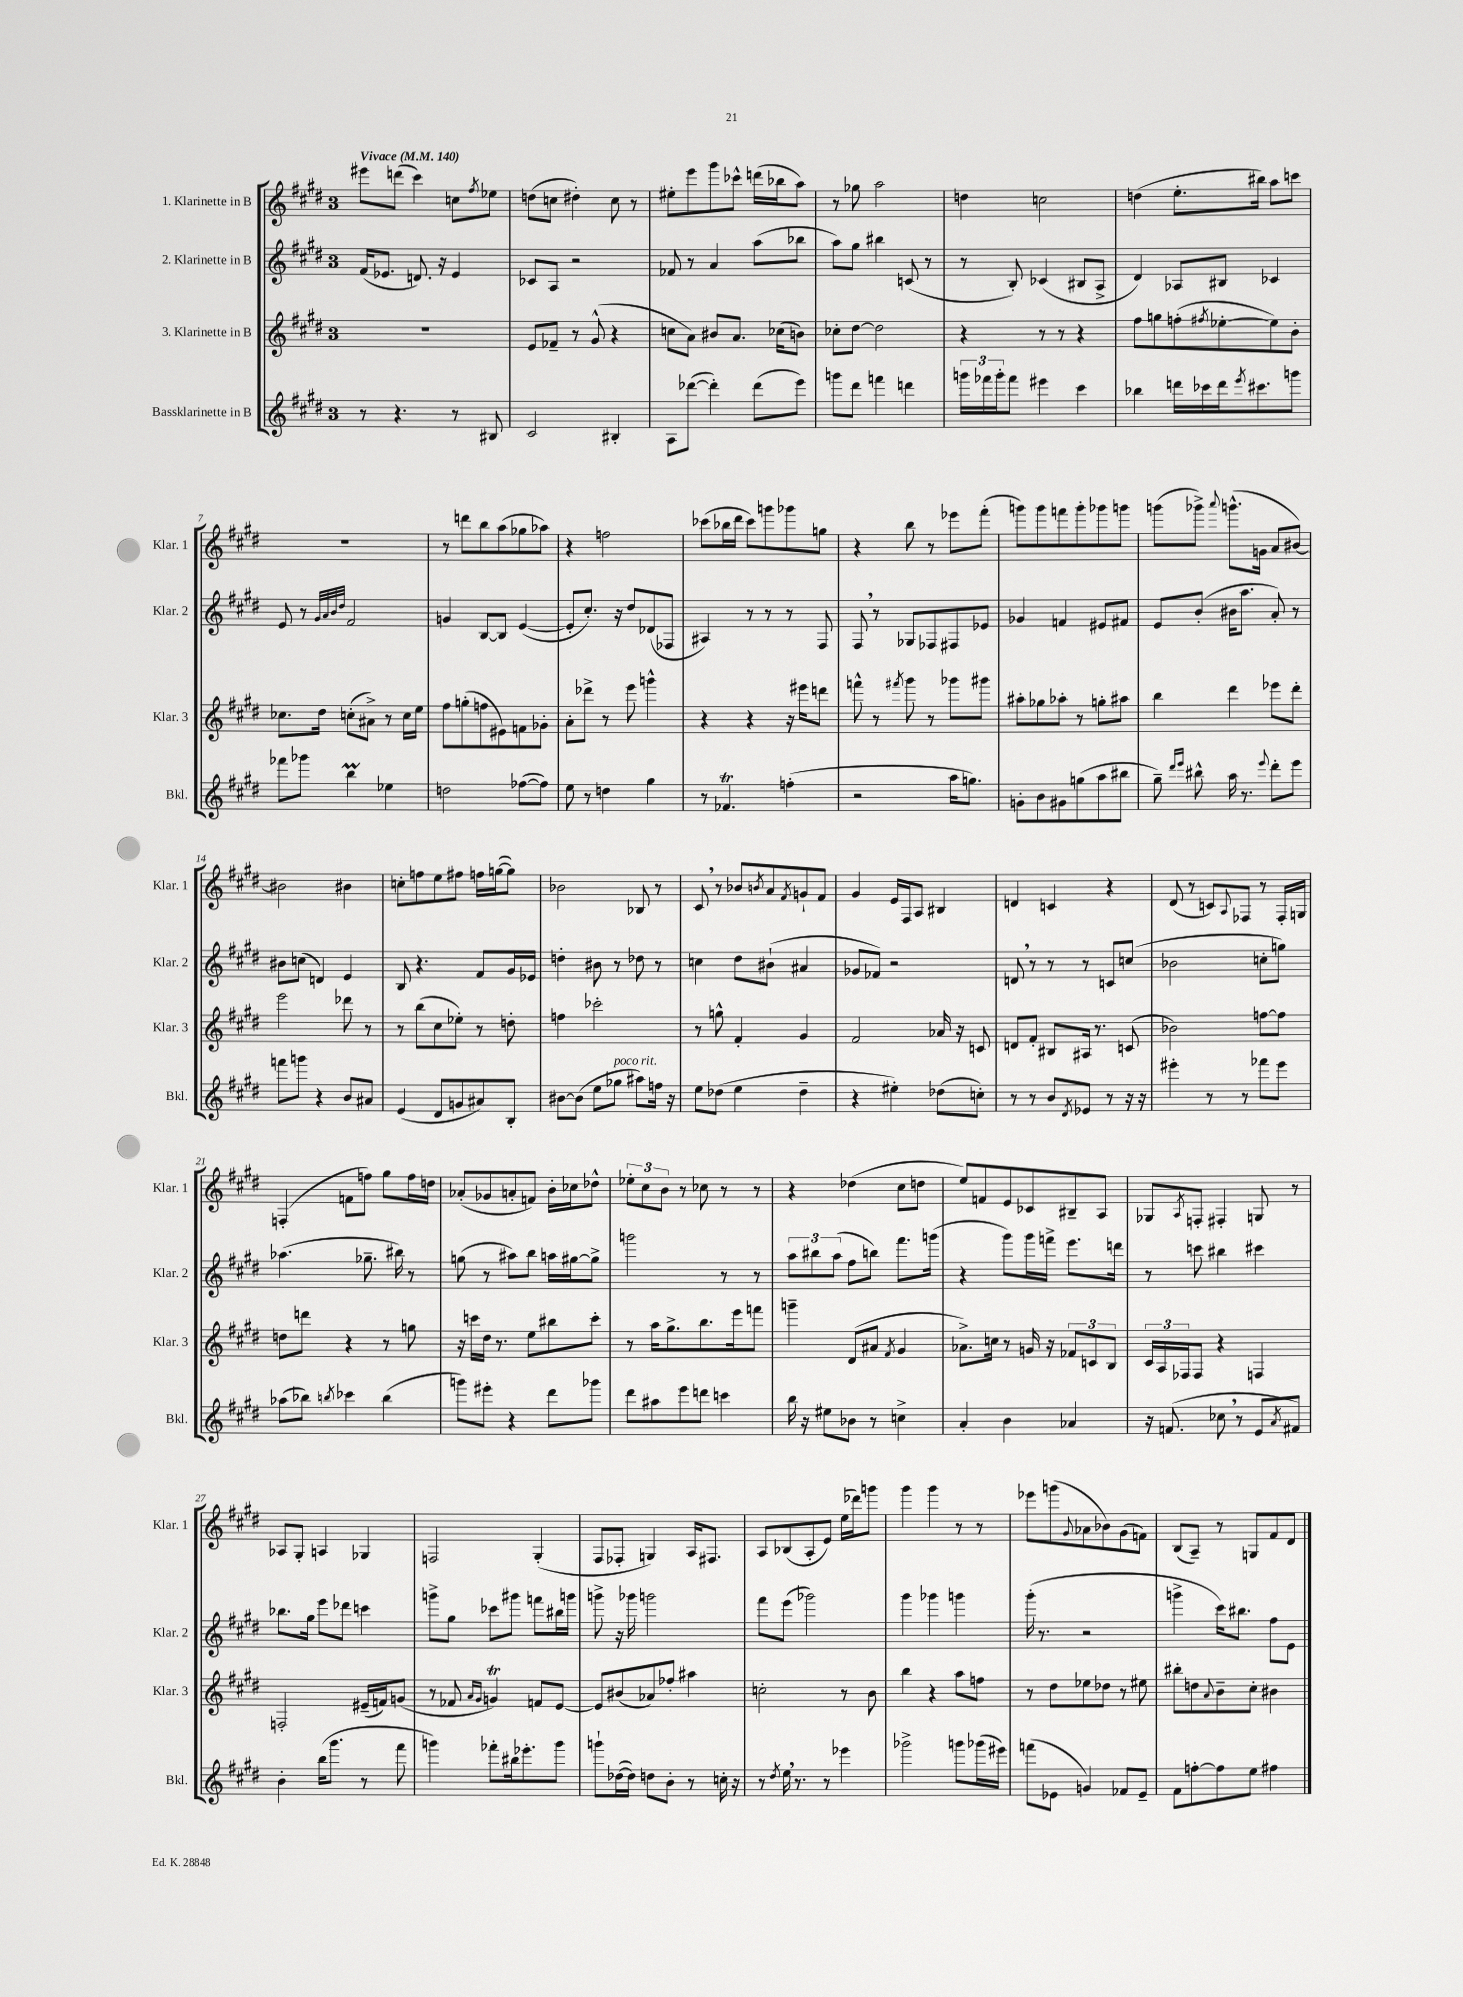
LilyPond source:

<<
\new StaffGroup <<
\new Staff = "s0" \with { instrumentName = "1. Klarinette in B" shortInstrumentName = "Klar. 1" } {
    \clef treble \key e \major \once \override Staff.TimeSignature.style = #'single-digit \time 3/4 \tempo "Vivace" 4 = 140
    eis'''8 d'''8( cis'''4) c''8 \acciaccatura { fis''8 } ees''8 |
    d''8( c''8 dis''4-.) c''8 r8 |
    eis''8-. e'''8 gis'''8 ces'''8-^ d'''16( bes''16 a''8) |
    r8 ges''8 a''2 |
    d''4 c''2 |
    d''4( e''8.-. bis''16) a''8 c'''8 |
    R2. |
    r8 d'''8 b''8 a''8( ges''8 aes''8) |
    r4 f''2 |
    ces'''8( bes''16 dis'''16 ces'''8) g'''8 ges'''8 g''8 |
    r4 b''8 r8 ees'''8 fis'''8-.( |
    g'''8) g'''8 f'''8 g'''8-. ges'''8 g'''8 |
    g'''8( ges'''8->) \appoggiatura { a'''8 } g'''8.-^( g'16 a'8 bis'8~) |
    bis'2 bis'4 |
    c''8-. f''8 e''8 fis''8 f''16 g''16~( g''8) |
    bes'2 bes8 r8 |
    cis'8 \breathe r8 bes'8 \acciaccatura { b'8 } a'8 \acciaccatura { fis'8 } g'8-! fis'8 |
    gis'4 e'16 fis16 a8 bis4 |
    d'4 c'4 r4 |
    dis'8( r8 c'8) \appoggiatura { a8 } fes8 r8 fes16-. g16 |
    f4-.( f'8 f''8) gis''8 f''16 d''16 |
    aes'8-.( ges'8 a'8-. f'8) b'16-. ces''16 des''8-^ |
    \tuplet 3/2 { ees''8-. cis''8 b'8 } r8 ces''8 r8 r8 |
    r4 des''4( cis''8 d''8 |
    e''8) f'8 e'8 ces'8 bis8-- a8 |
    ges8 \acciaccatura { a8 } f8-. fis4-. g8 r8 |
    aes8 gis8-. a4 ges4 |
    f2 gis4-.( |
    fis8 fes8-. g4) a16 fis8. |
    a8 bes8( a8-. e'8) e''16( des'''16) g'''8 |
    gis'''4 gis'''4 r8 r8 |
    ees'''8 g'''8( \appoggiatura { gis'8 } aes'8 bes'8) gis'8( f'8) |
    b8( a8--) r8 g8 fis'8 dis'8 \bar "|." |
}
\new Staff = "s1" \with { instrumentName = "2. Klarinette in B" shortInstrumentName = "Klar. 2" } {
    \clef treble \key e \major \once \override Staff.TimeSignature.style = #'single-digit \time 3/4
    fis'16( ees'8. d'8.) r16 ees'4 |
    ces'8 a8 r2 |
    fes'8 r8 a'4 a''8( bes''8 |
    a''8) gis''8 bis''4 c'8( r8 |
    r8 b8-.) ces'4( bis8 a8-> |
    dis'4) aes8 bis8 ces'4 |
    e'8 r8 \grace { gis'32 a'32 b'32 dis''32 } fis'2 |
    g'4 b8~ b8 e'4~( |
    e'8-. cis''8.-.) r16 dis''8 des'8( fes8 |
    ais4) r8 r8 r8 fis8 |
    fis8 \breathe r8 ges8 fes8 fis8 ees'8 |
    ges'4 f'4 eis'8 fis'8 |
    e'8 b'8-.( bis'16 a''8. a'8-.) r8 |
    bis'8 c''8( d'4) e'4 |
    b8 r4. fis'8 gis'16 ees'16 |
    d''4-. bis'8 r8 des''8 r8 |
    c''4 dis''8 bis'8-!( ais'4 |
    ges'8 fes'8) r2 |
    d'8 \breathe r8 r8 r8 c'8 c''8( |
    bes'2 c''8-. g''8) |
    aes''4.( ges''8.-- bis''16) r8 |
    g''8( r8 ais''8) b''8 a''16 gis''16~ gis''8-> |
    g'''2 r8 r8 |
    \tuplet 3/2 { a''8 bis''8 a''8( } fis''8 b''8) fis'''8. g'''16( |
    r4 gis'''8) gis'''16 f'''16-> e'''8. d'''16 |
    r8 c'''8 bis''4 cis'''4 |
    bes''8. gis''16 e'''8 des'''8 c'''4 |
    g'''8-> gis''8 ces'''8 gis'''8 f'''8 bis''16 g'''16 |
    g'''8-> r16 ges'''16 g'''2 |
    fis'''8 e'''8( ges'''2) |
    gis'''4 ges'''4 g'''4 |
    gis'''16-.( r8. r2 |
    g'''4-> cis'''16) bis''8. fis''8 e'8 \bar "|." |
}
\new Staff = "s2" \with { instrumentName = "3. Klarinette in B" shortInstrumentName = "Klar. 3" } {
    \clef treble \key e \major \once \override Staff.TimeSignature.style = #'single-digit \time 3/4
    R2. |
    e'8 fes'8-- r8 gis'8-^( r4 |
    c''8 a'8) bis'8 a'8. ces''16( b'8) |
    ces''8-. dis''8~ dis''2 |
    r4 r8 r8 r4 |
    fis''8 g''8 f''8-.( \acciaccatura { fis''8 } ees''8~-. ees''8) b'8-. |
    ces''8. dis''16 c''8-.( ais'8->) r8 c''16 e''16 |
    fis''8 g''8-.( f''8 eis'8) f'8 ges'8-. |
    a'8-. des'''8-> r8 e'''8 g'''4-^ |
    r4 r4 r16 eis'''16 d'''8 |
    f'''8-^ r8 \acciaccatura { fis'''8 } gis'''8 r8 ges'''8 gis'''8 |
    ais''8-. ges''8 aes''8-. r8 g''8-. ais''8 |
    b''4 dis'''4 ees'''8 dis'''8-. |
    e'''2 des'''8 r8 |
    r8 b''8( cis''8 ees''8-.) r8 d''8-. |
    f''4 ces'''2-. |
    r8 g''8-^ fis'4-. gis'4 |
    fis'2 aes'16 r16 c'8 |
    d'8 fis'8-. bis8 ais16 r8. c'8( |
    bes'2) f''8~ f''8 |
    d''8 d'''8 r4 r8 g''8 |
    r16 c'''16 dis''16 r8. e''8 bis''8 c'''8-. |
    r8 a''16 gis''8.-> b''8. e'''16 f'''8 |
    g'''4-- dis'8( ais'8 \acciaccatura { fis'8 } gis'4 |
    aes'8.->) c''16 r8 g'16 r16 \tuplet 3/2 { fes'8 c'8 b8 } |
    \tuplet 3/2 { cis'16 a16 fes16 } fes8 r4 f4 |
    f2-. eis'16--( f'16) g'8( |
    r8 fes'8 \grace { a'16 gis'16 } g'4\trill) f'8 e'8~ |
    e'8 bis'8( aes'8) fes''8-. ais''4 |
    c''2-. r8 b'8 |
    b''4 r4 a''8 f''8 |
    r8 dis''8 ees''8 des''8 r8 eis''8 |
    bis''8-. d''8 \appoggiatura { a'8 } b'8-- cis''8-. bis'4 \bar "|." |
}
\new Staff = "s3" \with { instrumentName = "Bassklarinette in B" shortInstrumentName = "Bkl." } {
    \clef treble \key e \major \once \override Staff.TimeSignature.style = #'single-digit \time 3/4
    r8 r4. r8 bis8 |
    cis'2 bis4-. |
    a8 des'''8~( des'''4-.) des'''8( e'''8) |
    g'''8 dis'''8 f'''4 d'''4 |
    \tuplet 3/2 { g'''16 fes'''16 g'''16-. } fes'''8 eis'''4 cis'''4 |
    bes''4 d'''16 ces'''16 d'''16 \acciaccatura { e'''8 } cis'''8. g'''8 |
    fes'''8 ges'''8 b''4\prall ees''4 |
    d''2 fes''8~( fes''8) |
    e''8 r8 d''4 gis''4 |
    r8 fes'4.\trill f''4-.( |
    r2 a''16 g''8.) |
    g'8-. b'8 gis'8 g''8( a''8 bis''8 |
    gis''8--) \grace { dis'''16 e'''16 } bis''8-^ a''16 r8. \appoggiatura { e'''8 } dis'''8-. e'''8 |
    f'''8 g'''8 r4 b'8 ais'8 |
    e'4( dis'8 g'8 ais'8) b8-. |
    bis'8~ bis'8( e''8 ges''8^\markup { \italic "poco rit." } ais''8) f''16 r16 |
    e''8 des''8( e''4 des''4-- |
    r4 eis''4-.) des''8( c''8-.) |
    r8 r8 b'8 \acciaccatura { dis'8 } ees'8 r8 r16 r16 |
    eis'''4-. r8 r8 fes'''8 eis'''8 |
    aes''8( bes''8) \acciaccatura { b''8 } ces'''4 b''4( |
    g'''8) eis'''8-. r4 dis'''8 ges'''8 |
    dis'''8 ais''8 e'''8 d'''8 c'''4 |
    b''16 r16 eis''8 bes'8 r8 c''4-> |
    a'4-. b'4 aes'4 |
    r16 f'8.( ces''8 \breathe r8 e'8 \acciaccatura { a'8 } fis'8) |
    b'4-. b''16( gis'''8. r8 fis'''8 |
    g'''4) fes'''8-. bis''16 ees'''8.-. g'''8 |
    g'''8-! des''16~( des''16) d''8 b'8-. r8 c''16-. r16 |
    r8 \acciaccatura { dis''8 } e''16 \breathe r8. r8 ees'''4 |
    ges'''2-> g'''8 ges'''16( eis'''16) |
    f'''8( ees'8 g'4) fes'8 ees'8-- |
    fis'8 f''8~-. f''8 e''8 fis''4 \bar "|." |
}
>>
>>
